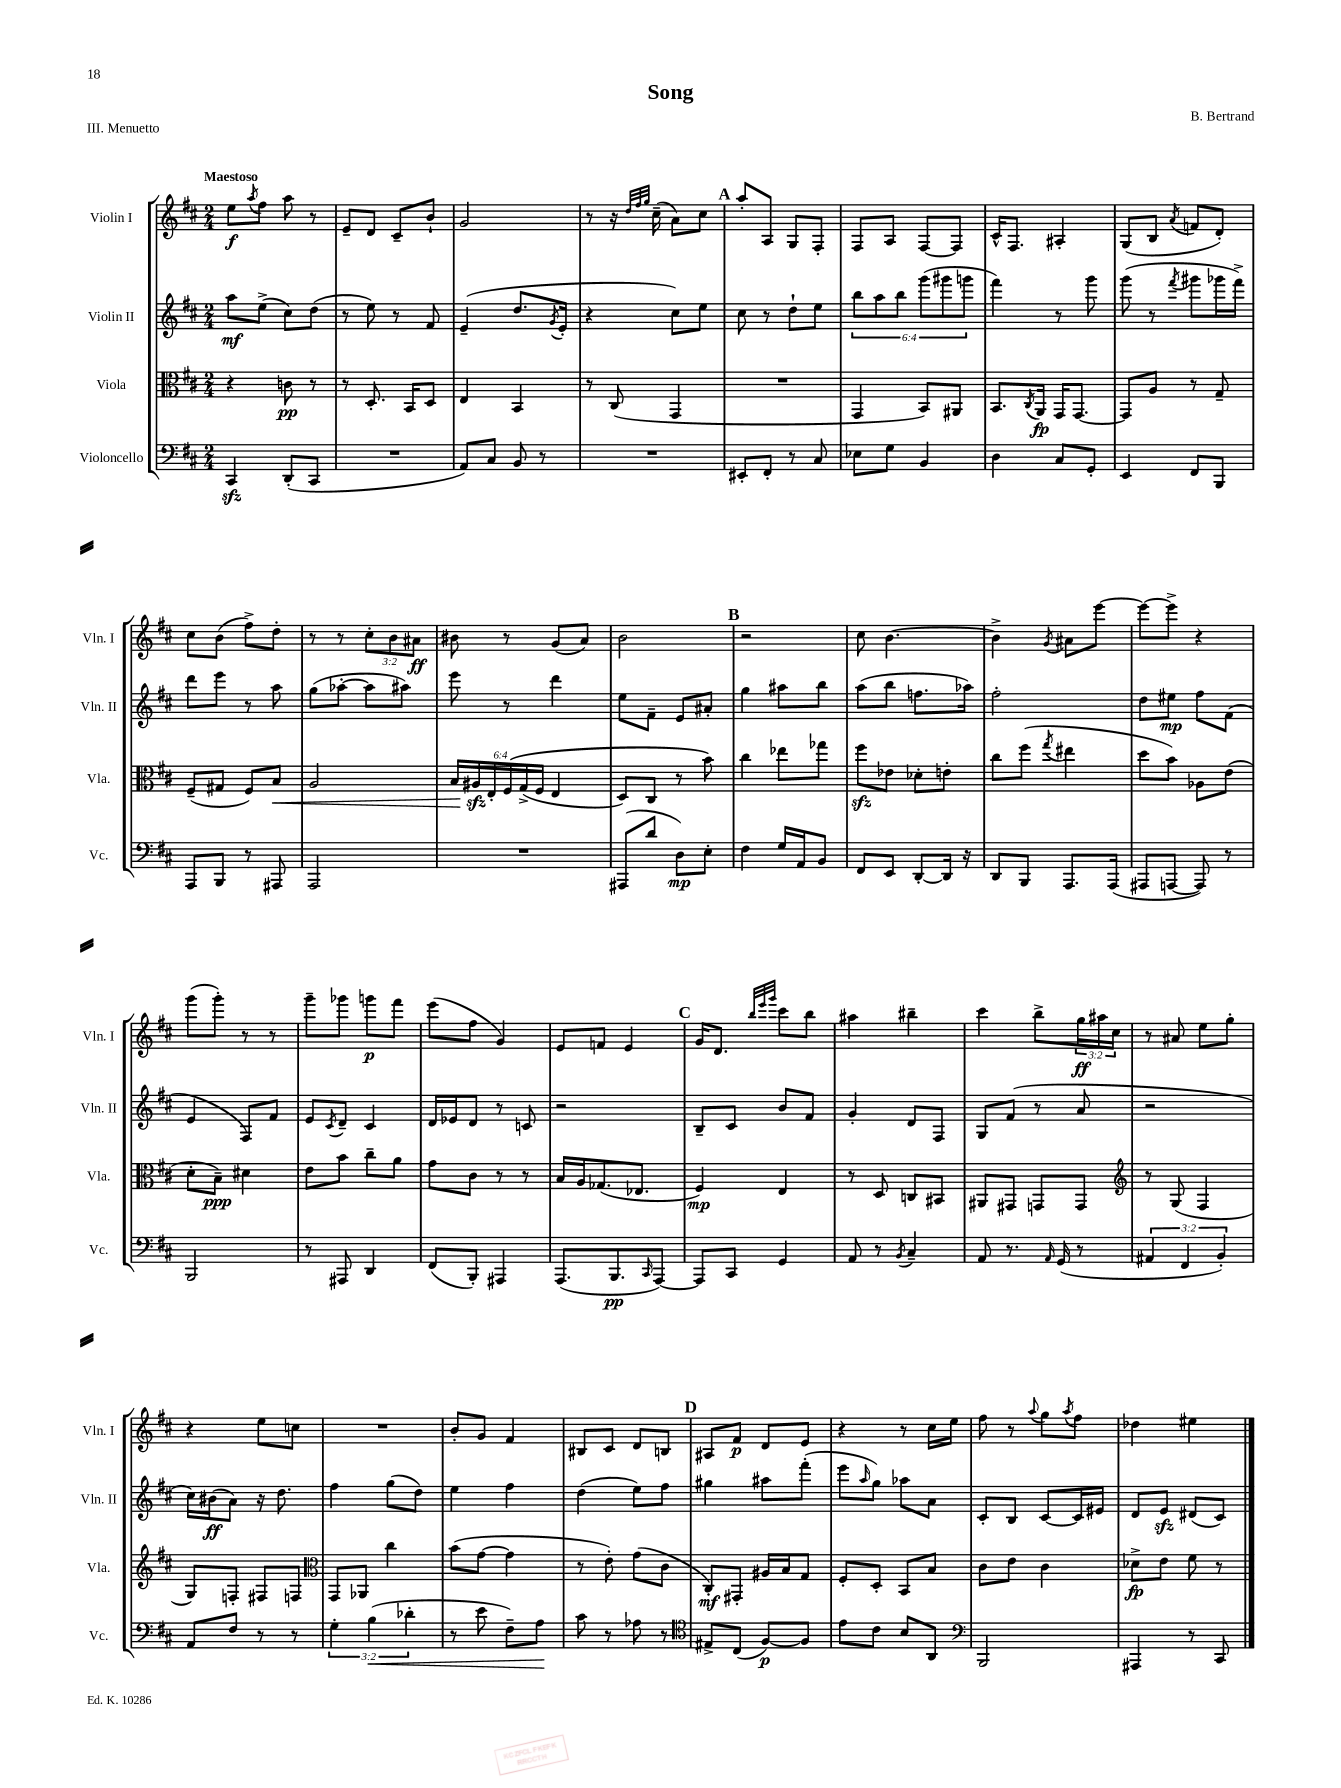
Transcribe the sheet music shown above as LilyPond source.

\header { title = "Song" composer = "B. Bertrand" piece = "III. Menuetto" }
<<
\new StaffGroup <<
\new Staff = "s0" \with { instrumentName = "Violin I" shortInstrumentName = "Vln. I" } {
    \clef treble \key d \major \numericTimeSignature \time 2/4 \override Staff.TupletNumber.text = #tuplet-number::calc-fraction-text \tempo "Maestoso"
    e''8\f \acciaccatura { a''8 } fis''8 a''8 r8 |
    e'8-- d'8 cis'8-- b'8-! |
    g'2 |
    r8 r16 \grace { d''32 fis''32 g''32 } cis''16--( a'8) cis''8 |
    \mark \markup { \bold "A" } a''8-. a8 g8 fis8-. |
    fis8 a8 fis8~ fis8 |
    cis'16-^ fis8. ais4-. |
    g8( b8 \acciaccatura { a'8 } f'8 d'8-.) |
    cis''8 b'8( fis''8->) d''8-. |
    r8 r8 \tuplet 3/2 { cis''8-. b'8 ais'8\ff } |
    bis'8 r8 g'8( a'8) |
    b'2 |
    \mark \markup { \bold "B" } r2 |
    cis''8 b'4.~ |
    b'4-> \acciaccatura { g'8 } ais'8 e'''8~ |
    e'''8~ e'''8-> r4 |
    g'''8( g'''8-.) r8 r8 |
    g'''8-- ges'''8 g'''8\p fis'''8 |
    e'''8( fis''8 g'4) |
    e'8 f'8 e'4 |
    \mark \markup { \bold "C" } g'16 d'8. \grace { b''32 e'''32 g'''32 } cis'''8 b''8 |
    ais''4 bis''4-- |
    cis'''4 b''8-> \tuplet 3/2 { g''16\ff ais''16 cis''16 } |
    r8 ais'8 e''8 g''8-. |
    r4 e''8 c''8 |
    R2 |
    b'8-. g'8 fis'4 |
    bis8 cis'8 d'8 b8 |
    \mark \markup { \bold "D" } ais8 fis'8\p d'8 e'8 |
    r4 r8 cis''16 e''16 |
    fis''8 r8 \appoggiatura { a''8 } g''8 \acciaccatura { a''8 } fis''8 |
    des''4 eis''4 \bar "|." |
}
\new Staff = "s1" \with { instrumentName = "Violin II" shortInstrumentName = "Vln. II" } {
    \clef treble \key d \major \numericTimeSignature \time 2/4 \override Staff.TupletNumber.text = #tuplet-number::calc-fraction-text
    a''8\mf e''8->( cis''8) d''8( |
    r8 e''8) r8 fis'8 |
    e'4--( d''8. \acciaccatura { g'8 } e'16-. |
    r4 cis''8) e''8 |
    \mark \markup { \bold "A" } cis''8 r8 d''8-! e''8 |
    \tuplet 6/4 { b''8 a''8 b''8 g'''8( gis'''8 g'''8 } |
    fis'''4) r8 g'''8 |
    g'''8( r8 \acciaccatura { fis'''8 } gis'''8 ges'''16 fis'''16->) |
    d'''8 e'''8 r8 a''8 |
    g''8( aes''8~-. aes''8 ais''8) |
    e'''8 r8 d'''4 |
    e''8 fis'8-- e'8 ais'8-. |
    \mark \markup { \bold "B" } g''4 ais''8 b''8 |
    a''8( b''8 f''8. aes''16) |
    fis''2-. |
    d''8 eis''8\mp fis''8 fis'8( |
    e'4 fis8) fis'8 |
    e'8 \acciaccatura { cis'8 } d'8-- cis'4 |
    d'16 ees'16 d'8 r8 c'8 |
    r2 |
    \mark \markup { \bold "C" } b8-- cis'8 b'8 fis'8 |
    g'4-. d'8 fis8 |
    g8 fis'8( r8 a'8 |
    r2 |
    cis''16) bis'16\ff( a'8) r16 d''8. |
    fis''4 g''8( d''8) |
    e''4 fis''4 |
    d''4( e''8) fis''8 |
    \mark \markup { \bold "D" } gis''4 ais''8 fis'''8-.( |
    e'''8 \grace { a''16 } g''8) aes''8 a'8 |
    cis'8-. b8 cis'8~ cis'16 eis'16 |
    d'8 e'8\sfz dis'8( cis'8) \bar "|." |
}
\new Staff = "s2" \with { instrumentName = "Viola" shortInstrumentName = "Vla." } {
    \clef alto \key d \major \numericTimeSignature \time 2/4 \override Staff.TupletNumber.text = #tuplet-number::calc-fraction-text
    r4 c'8\pp r8 |
    r8 d8.-. b,16 d8 |
    e4 b,4 |
    r8 cis8( g,4 |
    \mark \markup { \bold "A" } R2 |
    g,4 b,8) ais,8 |
    b,8. \acciaccatura { cis8 } a,16\fp g,16 g,8.~ |
    g,8 a8 r8 g8-- |
    fis8--( gis8 fis8) b8\< |
    a2 |
    \tuplet 6/4 { b16 ais16\sfz\! e16-. fis16\( g16->( fis16 } e4 |
    d8) cis8 r8 b'8\) |
    \mark \markup { \bold "B" } cis''4 ees''8 ges''8 |
    fis''8\sfz ees'8 des'8-. e'8-. |
    cis''8 fis''8( \acciaccatura { g''8 } eis''4 |
    d''8 b'8) aes8 e'8( |
    d'8-. b8--\ppp) dis'4 |
    e'8 b'8 cis''8-- a'8 |
    g'8 cis'8 r8 r8 |
    b16 a16 ges8.( ees8. |
    \mark \markup { \bold "C" } fis4\mp) e4 |
    r8 d8 c8 bis,8 |
    ais,8 gis,8 g,8 g,8 |
    \clef treble r8 g8( fis4 |
    g8) f8-. fis8 f8 |
    \clef alto g,8 aes,8 cis''4 |
    b'8( g'8~ g'4 |
    r8 e'8-.) g'8( cis'8 |
    \mark \markup { \bold "D" } cis8-.\mf) gis,8-. ais16 b16 g8 |
    fis8-. d8-. b,8 b8 |
    cis'8 e'8 cis'4 |
    des'8->\fp e'8 fis'8 r8 \bar "|." |
}
\new Staff = "s3" \with { instrumentName = "Violoncello" shortInstrumentName = "Vc." } {
    \clef bass \key d \major \numericTimeSignature \time 2/4 \override Staff.TupletNumber.text = #tuplet-number::calc-fraction-text
    cis,4\sfz d,8-.( cis,8 |
    R2 |
    a,8) cis8 b,8 r8 |
    R2 |
    \mark \markup { \bold "A" } eis,8-. fis,8-. r8 cis8 |
    ees8 g8 b,4 |
    d4 cis8 g,8-. |
    e,4 fis,8 b,,8 |
    a,,8 b,,8 r8 ais,,8 |
    a,,2 |
    R2 |
    ais,,8( d'8 d8\mp) e8-. |
    \mark \markup { \bold "B" } fis4 g16 a,16 b,8 |
    fis,8 e,8 d,8~-. d,16 r16 |
    d,8 b,,8 a,,8. a,,16( |
    ais,,8 a,,8~ a,,8) r8 |
    b,,2 |
    r8 ais,,8 d,4 |
    fis,8( b,,8-.) ais,,4 |
    a,,8.( b,,8.\pp \grace { cis,16 } a,,8~) |
    \mark \markup { \bold "C" } a,,8 cis,8 g,4 |
    a,8 r8 \acciaccatura { b,8 } cis4-- |
    a,8 r8. \grace { a,16 } g,16( r8 |
    \tuplet 3/2 { ais,4 fis,4 b,4-.) } |
    a,8 fis8 r8 r8 |
    \tuplet 3/2 { g4-. b4\<( des'4-. } |
    r8 e'8 fis8--) a8\! |
    cis'8 r8 aes8 r8 |
    \mark \markup { \bold "D" } \clef tenor eis8-> cis8( fis8~\p) fis8 |
    e'8 cis'8 b8 a,8 |
    \clef bass b,,2 |
    ais,,4 r8 cis,8 \bar "|." |
}
>>
>>
\layout { \context { \Score \remove "Bar_number_engraver" } }
